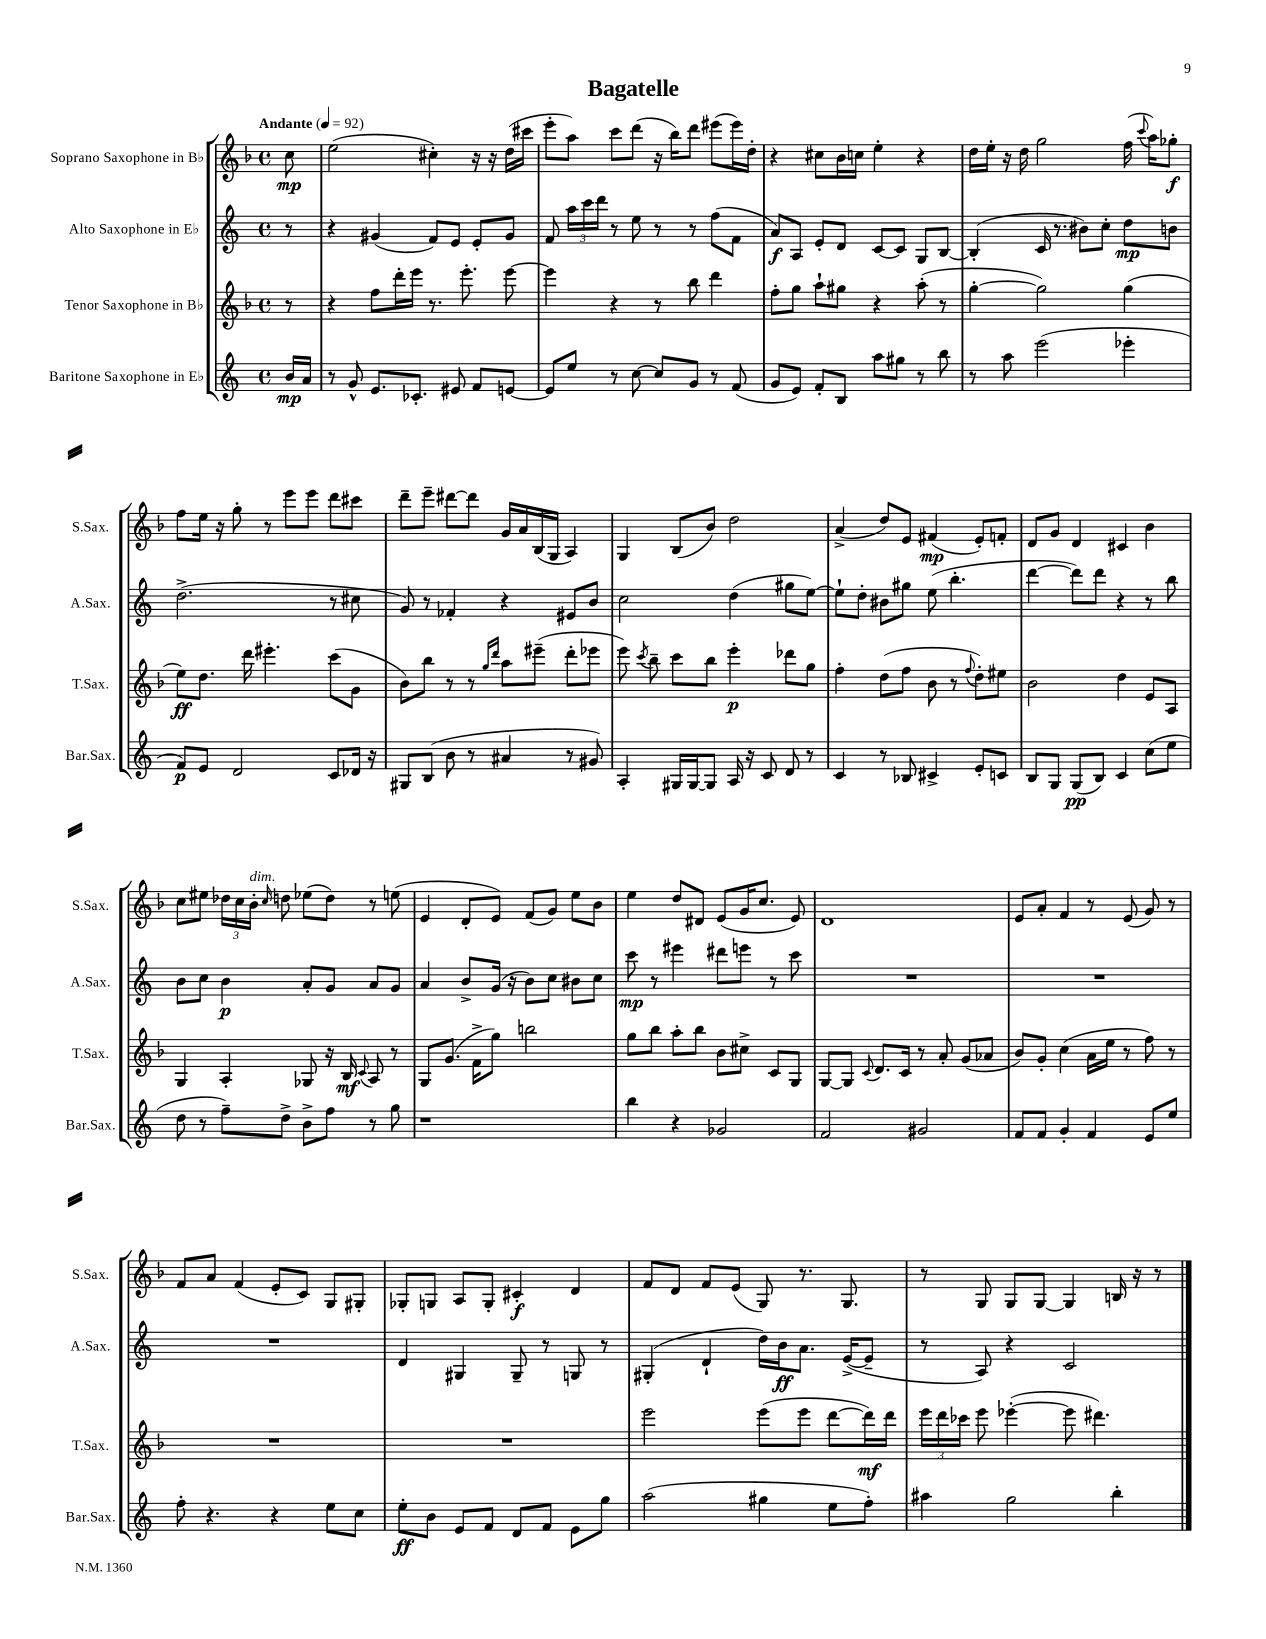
\header { title = "Bagatelle" }
<<
\new StaffGroup <<
\new Staff = "s0" \with { instrumentName = "Soprano Saxophone in Bb" shortInstrumentName = "S.Sax." } {
    \clef treble \key f \major \defaultTimeSignature \time 4/4 \partial 8 \tempo "Andante" 4 = 92
    \autoBeamOff c''8\mp |
    e''2( cis''4-.) r16 r16 d''16[( cis'''16] |
    e'''8[-. a''8]) c'''8[ d'''8]( r16 bes''16[) d'''8] eis'''8[( eis'''16) d''16]-. |
    r4 cis''8[ bes'16 c''16] e''4-. r4 |
    d''16[ e''16]-. r16 d''16 g''2 f''16( \appoggiatura { c'''8 } a''16[) ges''8]-.\f |
    f''8[ e''16] r16 g''8-. r8 e'''8[ e'''8] d'''8[ cis'''8] |
    d'''8[-- e'''8]-- dis'''8[~ dis'''8] g'16[ a'16 bes16( g16] a4) |
    g4 bes8[( bes'8]) d''2 |
    a'4->( d''8[) e'8] fis'4\mp( e'8[-.) f'8]-. |
    d'8[ g'8] d'4 cis'4 bes'4 |
    c''8[ eis''8] \tuplet 3/2 { des''16[ c''16 bes'16]-.^\markup { \italic "dim." } } \grace { c''16 } d''8 ees''8[( d''8]) r8 e''8( |
    e'4 d'8[-. e'8]) f'8[( g'8]) e''8[ bes'8] |
    e''4 d''8[ dis'8] e'8[( g'16 c''8.] e'8) |
    d'1 |
    e'8[ a'8]-. f'4 r8 e'8( g'8) r8 |
    f'8[ a'8] f'4( e'8[-. c'8]) g8[ gis8]-. |
    ges8[-. g8] a8[ g8]-. cis'4-.\f d'4 |
    f'8[ d'8] f'8[ e'8]( g8) r8. g8. |
    r8 g8 g8[ g8]~ g4 b16 r16 r8 \bar "|." |
}
\new Staff = "s1" \with { instrumentName = "Alto Saxophone in Eb" shortInstrumentName = "A.Sax." } {
    \clef treble \key c \major \defaultTimeSignature \time 4/4 \partial 8
    \autoBeamOff r8 |
    r4 gis'4( f'8[) e'8] e'8[-. gis'8] |
    f'8 \tuplet 3/2 { a''16[ c'''16 d'''16] } r8 e''8 r8 r8 f''8[( f'8] |
    a'8[\f) a8] e'8[-. d'8] c'8[~ c'8] g8[ b8]~ |
    b4-.( c'16 r8. bis'8[) c''8]-. d''8[\mp b'8] |
    d''2.->( r8 cis''8 |
    g'8) r8 fes'4-. r4 eis'8[ b'8] |
    c''2 d''4( gis''8[ e''8]~) |
    e''8[-! d''8]-. bis'8[ gis''8] e''8( b''4.-. |
    d'''4~ d'''8[) d'''8] r4 r8 b''8 |
    b'8[ c''8] b'4\p a'8[-. g'8] a'8[ g'8] |
    a'4 b'8[-> g'16]( r16 b'8[) c''8] bis'8[ c''8] |
    c'''8\mp r8 eis'''4 dis'''8[ e'''8] r8 c'''8 |
    R1 |
    R1 |
    R1 |
    d'4 gis4 gis8-- r8 g8 r8 |
    gis4-.( d'4-! d''16[) b'16\ff a'8.] e'16[~->( e'8]-- |
    r8 a8) r4 c'2 \bar "|." |
}
\new Staff = "s2" \with { instrumentName = "Tenor Saxophone in Bb" shortInstrumentName = "T.Sax." } {
    \clef treble \key f \major \defaultTimeSignature \time 4/4 \partial 8
    \autoBeamOff r8 |
    r4 f''8[ d'''16-. e'''16] r8. e'''8.-. e'''8~ |
    e'''4 r4 r8 bes''8 d'''4 |
    f''8[-. g''8] a''8[-! gis''8] r4 a''8-.( r8 |
    g''4~-. g''2) g''4( |
    e''8[\ff) d''8.] d'''16 eis'''4.-. c'''8[( g'8] |
    bes'8[) bes''8] r8 r8 \grace { g''16[ d'''16] } a''8[ eis'''8]--( d'''8[-. ees'''8] |
    e'''8) \acciaccatura { c'''8 } bes''8-- c'''8[ bes''8] e'''4-.\p des'''8[ g''8] |
    f''4-. d''8[( f''8] bes'8 r8 \appoggiatura { f''8 } d''8[-.) eis''8] |
    bes'2 d''4 e'8[ a8] |
    g4 a4-. ges8 r16 bes16\mf \appoggiatura { c'8 } a8 r8 |
    g8[ g'8.]( f'16[-> g''8]) b''2 |
    g''8[ bes''8] a''8[-. bes''8] bes'8[ cis''8]-> c'8[ g8] |
    g8[~ g8] \appoggiatura { c'8 } d'8.[ c'16] r8 a'8-. g'8[( aes'8] |
    bes'8[) g'8]-. c''4( a'16[ e''16] r8 f''8) r8 |
    R1 |
    R1 |
    e'''2 e'''8[( e'''8] d'''8[~ d'''16\mf) d'''16] |
    \tuplet 3/2 { e'''16[ d'''16 ces'''16] } e'''8 ees'''4~-.( ees'''8 dis'''4.) \bar "|." |
}
\new Staff = "s3" \with { instrumentName = "Baritone Saxophone in Eb" shortInstrumentName = "Bar.Sax." } {
    \clef treble \key c \major \defaultTimeSignature \time 4/4 \partial 8
    \autoBeamOff b'16[\mp a'16] |
    r8 g'8-^ e'8.[ ces'8.]-. eis'8 f'8[ e'8]~ |
    e'8[ e''8] r8 c''8~ c''8[ g'8] r8 f'8( |
    g'8[ e'8]) f'8[-. b8] a''8[ gis''8] r8 b''8 |
    r8 a''8 e'''2( ees'''4-. |
    f'8[\p) e'8] d'2 c'8[ des'16] r16 |
    gis8[ b8]( b'8 r8 ais'4 r8 gis'8) |
    a4-. gis16[ gis16~ gis8] a16 r16 c'8 d'8 r8 |
    c'4 r8 bes8 cis'4-> e'8[-. c'8] |
    b8[ g8] g8[\pp( b8]) c'4 c''8[( e''8] |
    d''8 r8 f''8[--) d''8]-> b'8[-> f''8] r8 g''8 |
    r1 |
    b''4 r4 ges'2 |
    f'2 gis'2 |
    f'8[ f'8] g'4-. f'4 e'8[ e''8] |
    f''8-. r4. r4 e''8[ c''8] |
    e''8[-.\ff b'8] e'8[ f'8] d'8[ f'8] e'8[ g''8] |
    a''2( gis''4 e''8[ f''8]-.) |
    ais''4 g''2 b''4-. \bar "|." |
}
>>
>>
\layout { \context { \Score \remove "Bar_number_engraver" } }
